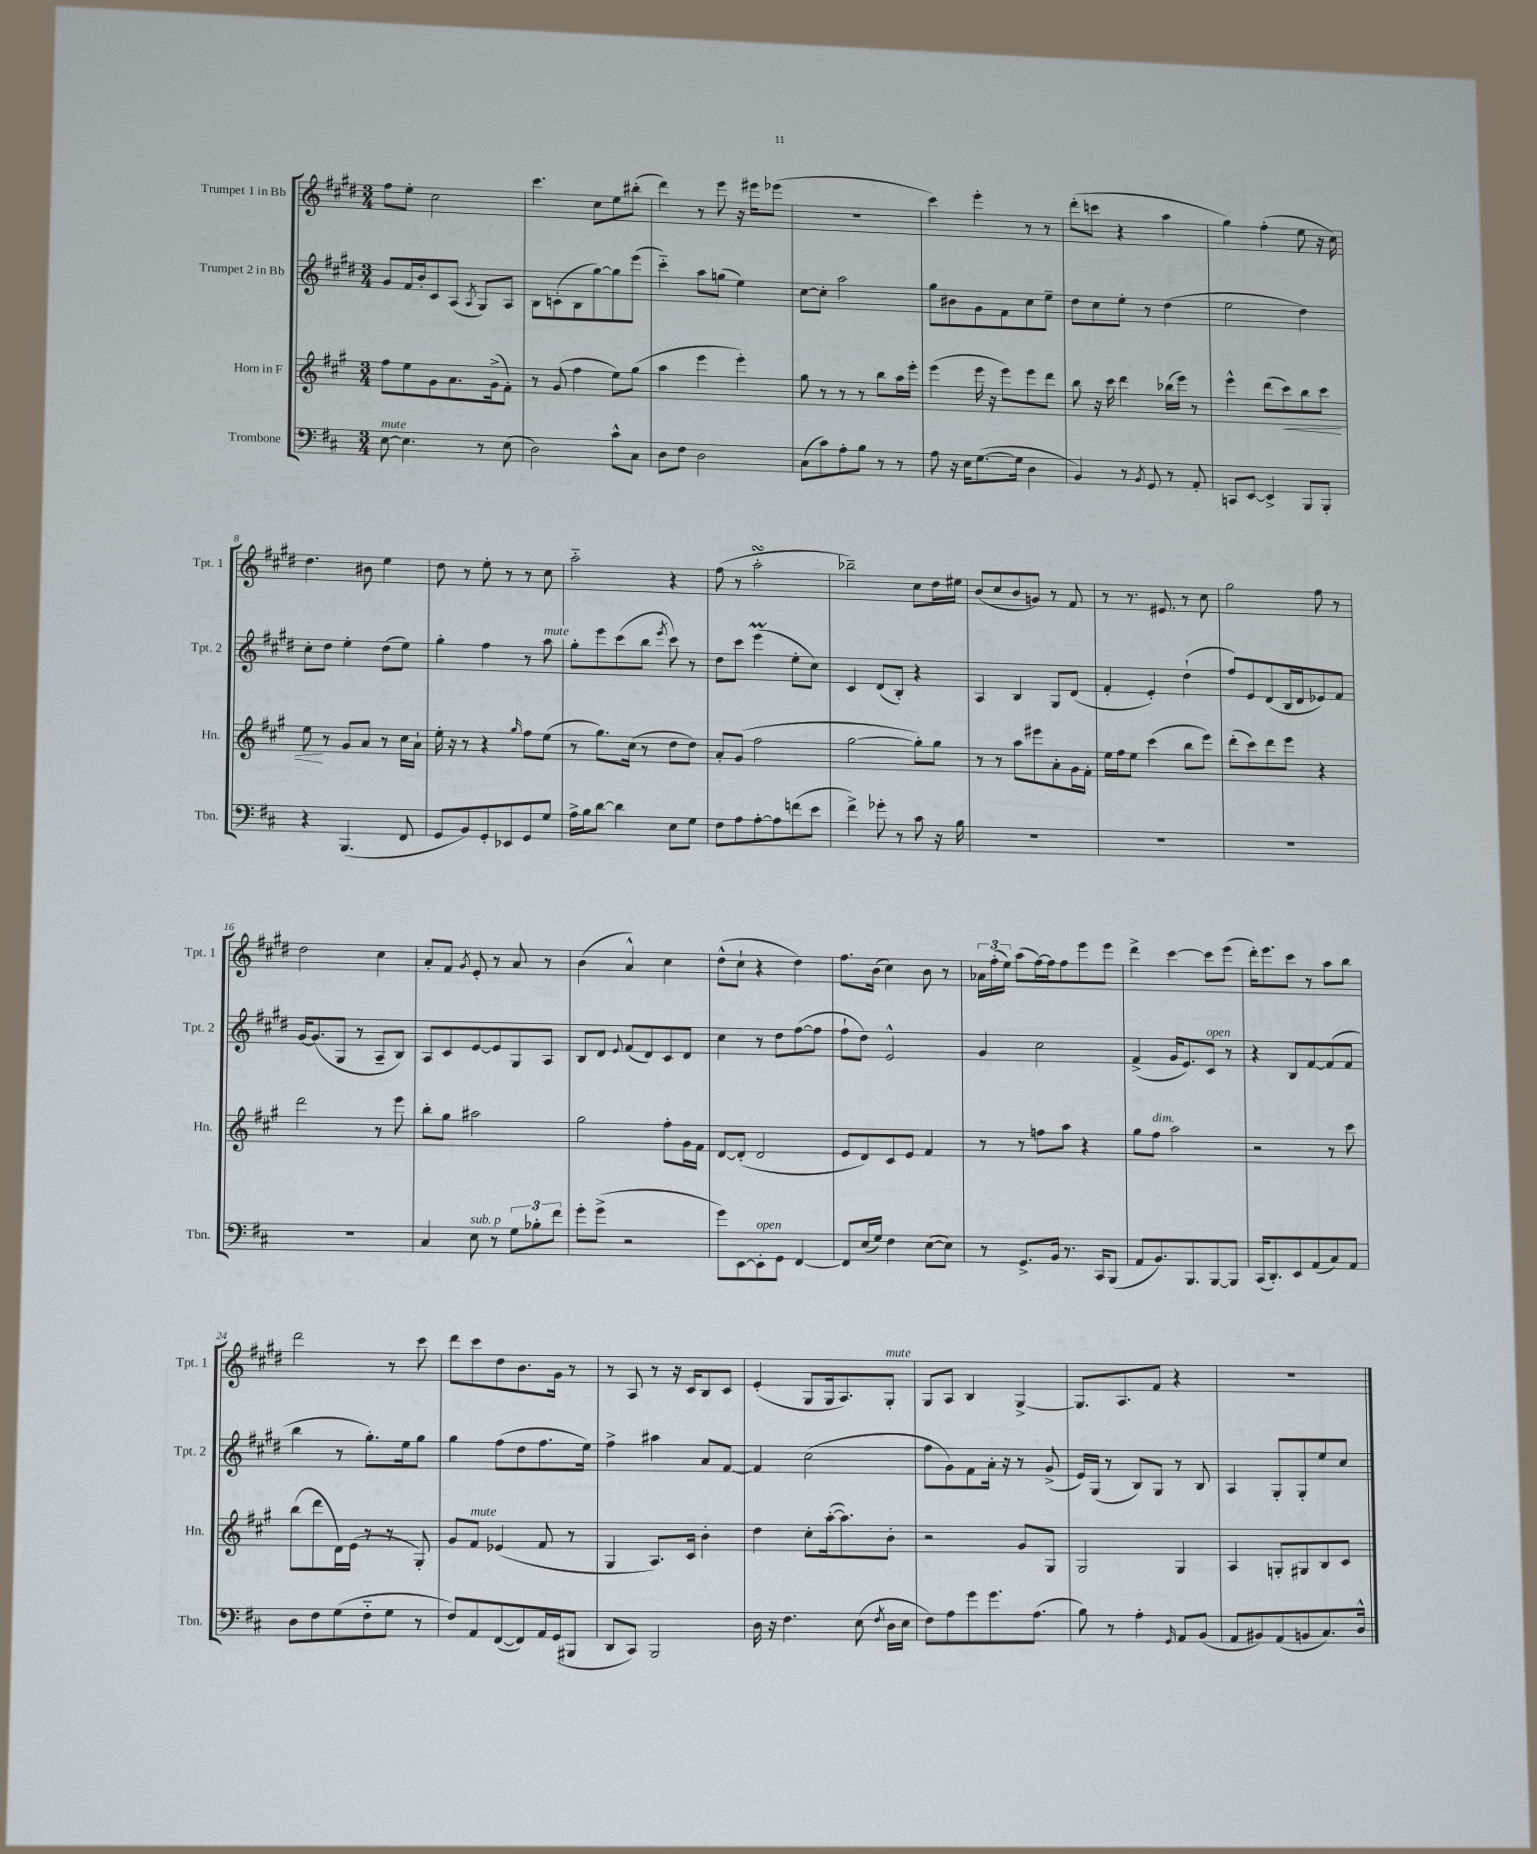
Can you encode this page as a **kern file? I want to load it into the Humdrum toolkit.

**kern	**kern	**dynam	**kern	**kern
*part4	*part3	*part3	*part2	*part1
*staff4	*staff3	*staff3	*staff2	*staff1
*I"Trombone	*I"Horn in F	*	*I"Trumpet 2 in Bb	*I"Trumpet 1 in Bb
*I'Tbn.	*I'Hn.	*	*I'Tpt. 2	*I'Tpt. 1
*clefF4	*clefG2	*	*clefG2	*clefG2
*k[f#c#]	*k[f#c#g#]	*	*k[f#c#g#d#]	*k[f#c#g#d#]
*M3/4	*M3/4	*	*M3/4	*M3/4
=1	=1	=1	=1	=1
!LO:TX:a:i:t=mute	!	!	!	!
[8E\	8ff#\L	.	8g#/L	8ff#\L
4.E\]	8ee\	.	16f#/L	8ee'\J
.	.	.	16b'/J	.
.	8g#\	.	8c#/	2cc#\
.	8.a\	.	(8A/J	.
.	.	.	8qA/	.
8r	.	.	8G#/L)	.
.	(16g#^\k	.	.	.
(8E\	8f#'\J)	.	8A/J	.
=2	=2	=2	=2	=2
2D\)	8r	.	8B\L	4.ccc#\
.	(8g#/	.	(8cn'\	.
.	4ff#\	.	8B\	.
.	.	.	[8gg#\)	8cc#\L
8c#^^\L	8ee\L)	.	8gg#\]	8ee\
8C#\J	(8gg#\J	.	(8eee\J	(8bb#X'\J
=3	=3	=3	=3	=3
8D\L	4aa\	.	4ccc#\)	4ddd#\)
8F#\J	.	.	.	.
2D\	4eee\	.	8aa\L	8r
.	.	.	(8ggn\J	8eee\
.	4eee'\)	.	4ee\)	16r
.	.	.	.	16eee#X\KL
.	.	.	.	(8eee-X\J
=4	=4	=4	=4	=4
(8C#\L	8gg#\	.	[8cc#\L	2.r
8c#\)	8r	.	8cc#'\J]	.
8A'\	8r	.	2aa\	.
8B\J	8r	.	.	.
8r	8bb\L	.	.	.
8r	16aa\L	.	.	.
.	16eee'\JJ	.	.	.
=5	=5	=5	=5	=5
8A\	(4eee\	.	8gg#\L	4ccc#\)
16r	.	.	8b#X\	.
16E\KL	.	.	.	.
([8.G\	16eee\	.	8g#\	4eee'\
.	16r	.	.	.
.	8eee\L)	.	8f#\	.
16G\Jk]	.	.	.	.
4D\	8eee\	.	8cc#\	8r
.	8ddd\J	.	8ee~\J	8r
=6	=6	=6	=6	=6
4BB/)	8bb\	.	8dd#\L	(8ddd#'\L
.	16r	.	8cc#\	8cccn\J
.	16ccc#\	.	.	.
8r	4ddd\	.	8ee'\J	4r
8qBB/	.	.	.	.
8GG/	.	.	8r	.
8r	(16bb-X\LL	.	(4dd#\	4aa\
.	16eee\JJ)	.	.	.
8AA'/	8r	.	.	.
=7	=7	=7	=7	=7
8CCn/L	4eee^^\	.	2ee\	4gg#\)
[8EE/J	.	.	.	.
4EE^/]	(8ddd\L	.	.	(4ff#'\
!	!	!LO:HP:b	!	!
.	8ccc#\)	<	.	.
8BBB/L	8bb\	.	4dd#\)	8ee\
8BBB'/J	8ccc#\J	.	.	16r
.	.	.	.	16cc#\)
!!LO:LB:g=z
=8	=8	=8	=8	=8
4r	8ee\	.	8cc#'\L	4.dd#\
.	8r	[	8dd#\J	.
(4.BBB/	8g#/L	.	4ee'\	.
.	8a/J	.	.	8b#X\
.	8r	.	(8dd#\L	4ee\
8FF#/	16cc#\LL	.	8ee\J)	.
.	16a`\JJ	.	.	.
=9	=9	=9	=9	=9
8GG/L	16ee'\	.	4gg#'\	8dd#\
.	16r	.	.	.
8BB/)	8r	.	.	8r
8GG'/	4r	.	4ff#\	8ee'\
8EE-X/	.	.	.	8r
.	16qqgg#/	.	.	.
8GG/	8ff#\L	.	8r	8r
!	!	!	!LO:TX:a:i:t=mute	!
8G/J	(8ee\J	.	8aa\	8cc#\
=10	=10	=10	=10	=10
16A^\LL	8r	.	8gg#'\L	2aa\
16B\J	.	.	.	.
[8d\J	8.gg#\L)	.	8eee\	.
4d\]	.	.	(8ccc#\	.
.	(16cc#\Jk	.	.	.
.	8r	.	8bb\J	.
.	.	.	8qeee/	.
8E\L	8dd\L	.	8ccc#\)	4r
8G\J	8dd\J)	.	8r	.
=11	=11	=11	=11	=11
8F#\L	8a'/L	.	8dd#\L	(8ff#\
8A\	(8g#/J	.	8ccc#\J	8r
[8A'\	2ff#\	.	(4eeeM\	2aasSSs'\
8A\]	.	.	.	.
(8fn\	.	.	8ee'\L	.
8e\J	.	.	8cc#\J)	.
=12	=12	=12	=12	=12
4f#^\)	[2gg#\	.	4c#/	2bb-X~\)
8g-X'\	.	.	(8d#/L	.
8r	.	.	8B'/J)	.
8c#\	8gg#'\L])	.	4r	8cc#\L
16r	8gg#\J	.	.	16dd#\L
16B\	.	.	.	16ee#X\JJ
=13	=13	=13	=13	=13
2.r	8r	.	4A/	(8b/L
.	8r	.	.	8cc#/
.	8aa\L	.	4B/	8b/
.	8eee#X\	.	.	8gn/J)
.	8a'\	.	8G#/L	8r
.	16g#\L	.	(8d#/J	8f#/
.	16f#'\JJ	.	.	.
=14	=14	=14	=14	=14
2.r	16ee\LL	.	4f#'/	8r
.	16ff#\J	.	.	.
.	8ee\J	.	.	8.r
.	(4ccc#\	.	4e'/)	.
.	.	.	.	8.e#X/
.	8bb\L	.	(4dd#`\	8r
.	8eee\J)	.	.	8cc#\
=15	=15	=15	=15	=15
2.r	(8ddd'\L	.	8ff#/L)	2gg#\
.	8ccc#\)	.	8e/	.
.	8ddd\	.	(8d#/	.
.	8eee\J	.	16B/L	.
.	.	.	16d#/J	.
.	4r	.	8e-X/)	8ff#\
.	.	.	8f#/J	8r
!!LO:LB:g=z
=16	=16	=16	=16	=16
2.r	2ddd\	.	[16g#/KL	2dd#\
.	.	.	(8.g#/]	.
.	.	.	8G#/J	.
.	.	.	8r	.
.	8r	.	8A~/L	4cc#\
.	8eee\	.	8B/J)	.
=17	=17	=17	=17	=17
4C#/	8bb'\L	.	8A/L	8a'/L
.	8gg#\J	.	8c#/	8f#/J
.	.	.	.	8qg#/
!LO:TX:a:i:t=sub. p	!	!	!	!
8E\	2aa#X\	.	[8e/	8e'/
8r	.	.	8e/]	8r
12G\L	.	.	8G#/	8a/
12B-X'\	.	.	.	.
.	.	.	8A/J	8r
12f#\J	.	.	.	.
=18	=18	=18	=18	=18
8g'\L	2gg#\	.	8B/L	(4b\
(8g^\J	.	.	8d#/J	.
.	.	.	8qqe/	.
2r	.	.	(8f#/L	4a^^/)
.	.	.	8d#/)	.
.	8ff#'\L	.	8c#/	4cc#\
.	16g#\L	.	8d#/J	.
.	16f#\JJ	.	.	.
=19	=19	=19	=19	=19
8g\L)	[8d/L	.	4cc#\	(8dd#^^\L
[8EE\	(8d'/J]	.	.	8cc#`\J
!LO:TX:a:i:t=open	!	!	!	!
8EE'\]	2d/	.	8r	4r
8GG\J	.	.	8dd#\L	.
[4FF#/	.	.	([8ff#\	4dd#\)
.	.	.	8ff#\J]	.
=20	=20	=20	=20	=20
8FF#/L]	8e/L	.	8ff#`\L	8.ff#\L
(16E/L	8d/)	.	8dd#\J)	.
16G/JJ)	.	.	.	(16b\Jk
4F#\	8c#/	.	2e^^/	4cc#\)
.	8e/J	.	.	.
([8E\L	4f#/	.	.	8b\
8E\J])	.	.	.	8r
=21	=21	=21	=21	=21
8r	8r	.	4g#/	24a-X\LL
.	.	.	.	(24ff#'\
.	.	.	.	24ee\JJ)
8.GG^/L	8r	.	.	(8aa\L
.	8ffn\L	.	2cc#\	[16ff#\L)
16BB/Jk	.	.	.	16ff#\J]
8.r	8aa\J	.	.	8ff#\
.	4r	.	.	8eee\
16CC#/KL	.	.	.	.
(8BBB/J	.	.	.	8eee\J
=22	=22	=22	=22	=22
8AA/L	8gg#\L	.	(4f#^/	4ddd#^\
!	!LO:TX:a:i:t=dim.	!	!	!
8.BB/)	8ff#\J	.	.	.
.	2aa\	.	16g#/KL	[4ccc#\
8.BBB/	.	.	8.e/)	.
!	!	!	!LO:TX:a:i:t=open	!
[8BBB/	.	.	8c#/J	8ccc#\L]
8BBB/J]	.	.	8r	(8eee\J
=23	=23	=23	=23	=23
(16CC#/KL	2r	.	4r	16ddd#'\KL)
8.DD'/)	.	.	.	8.eee\
8EE/	.	.	8B/L	8ccc#\J
(8AA/	.	.	[8f#/	8r
8C#/)	8r	.	(8f#/]	8aa\L
8AA/J	8ccc#\	.	8f#/J	8bb\J
!!LO:LB:g=z
=24	=24	=24	=24	=24
8D\L	(8bb\L	.	4bb\	2ddd#\
8F#\	8ddd\	.	.	.
(8G\	16d\L)	.	8r	.
.	(16e\JJ	.	.	.
8F#\	8r	.	8.gg#'\L)	.
8G\J	8r	.	.	8r
.	.	.	16ee\k	.
8r	8G#'/)	.	8gg#\J	8ccc#\
=25	=25	=25	=25	=25
8F#/L)	8g#/L	.	4gg#\	8ddd#\L
!	!LO:TX:a:i:t=mute	!	!	!
8AA/	8f#/J	.	.	8ccc#\
([8FF#/	(4e-X/	.	(8ff#\L	8dd#\
8FF#/])	.	.	8dd#\	8.b\
16AA/L	8f#/	.	8.ff#\	.
(16GG/J	.	.	.	16g#\Jk
8BBB#X/J	8r	.	.	8r
.	.	.	16ee\Jk)	.
=26	=26	=26	=26	=26
8DD/L	4G#/	.	4ff#^\	8r
8CC#/J)	.	.	.	8A/
2BBB/	8.A/L)	.	4aa#X\	8r
.	.	.	.	16r
.	16c#/Jk	.	.	16c#/KL
.	4b'\	.	8a/L	8B/
.	.	.	[8f#/J	8c#/J
=27	=27	=27	=27	=27
16D\	4dd\	.	4f#/]	(4e'/
16r	.	.	.	.
4.F#\	.	.	.	.
.	8cc#'\L	.	(2cc#\	8G#/L
.	([16aa'\k	.	.	16G#/k
.	8.aa\])	.	.	8.A/)
(8E\	.	.	.	.
8qF#/	.	.	.	.
!	!	!	!	!LO:TX:a:i:t=mute
16D\LL	8b'\J	.	.	8G#'/J
16E\JJ	.	.	.	.
=28	=28	=28	=28	=28
8F#\L)	2r	.	8ff#\L	8G#/L
8A\	.	.	8g#\)	8A/J
8g\	.	.	8f#\	4B/
8.g\	.	.	16a'\Jk	.
.	.	.	16r	.
.	8g#/L	.	8r	[4G#^/
(8.A\J	.	.	.	.
.	8G#/J	.	(8g#^/	.
=29	=29	=29	=29	=29
8B\)	2G#/	.	16e/LL)	8.G#/L]
.	.	.	(16G#/JJ	.
8r	.	.	8r	.
.	.	.	.	8.A/
4A'\	.	.	8B/L)	.
.	.	.	8G#/J	8f#/J
16qqGG/	.	.	.	.
8AA/L	4G#/	.	8r	4r
(8BB/J	.	.	8B/	.
=30	=30	=30	=30	=30
8AA/L	4A/	.	4A/	2.r
8BB#X/)	.	.	.	.
(8AA/	8Gn'/L	.	8G#'/L	.
8BBn/	8G#X/	.	8G#'/	.
8.C#/)	8B/	.	8ee/	.
.	8c#/J	.	8cc#/J	.
16D^^/Jk	.	.	.	.
==	==	==	==	==
*-	*-	*-	*-	*-
